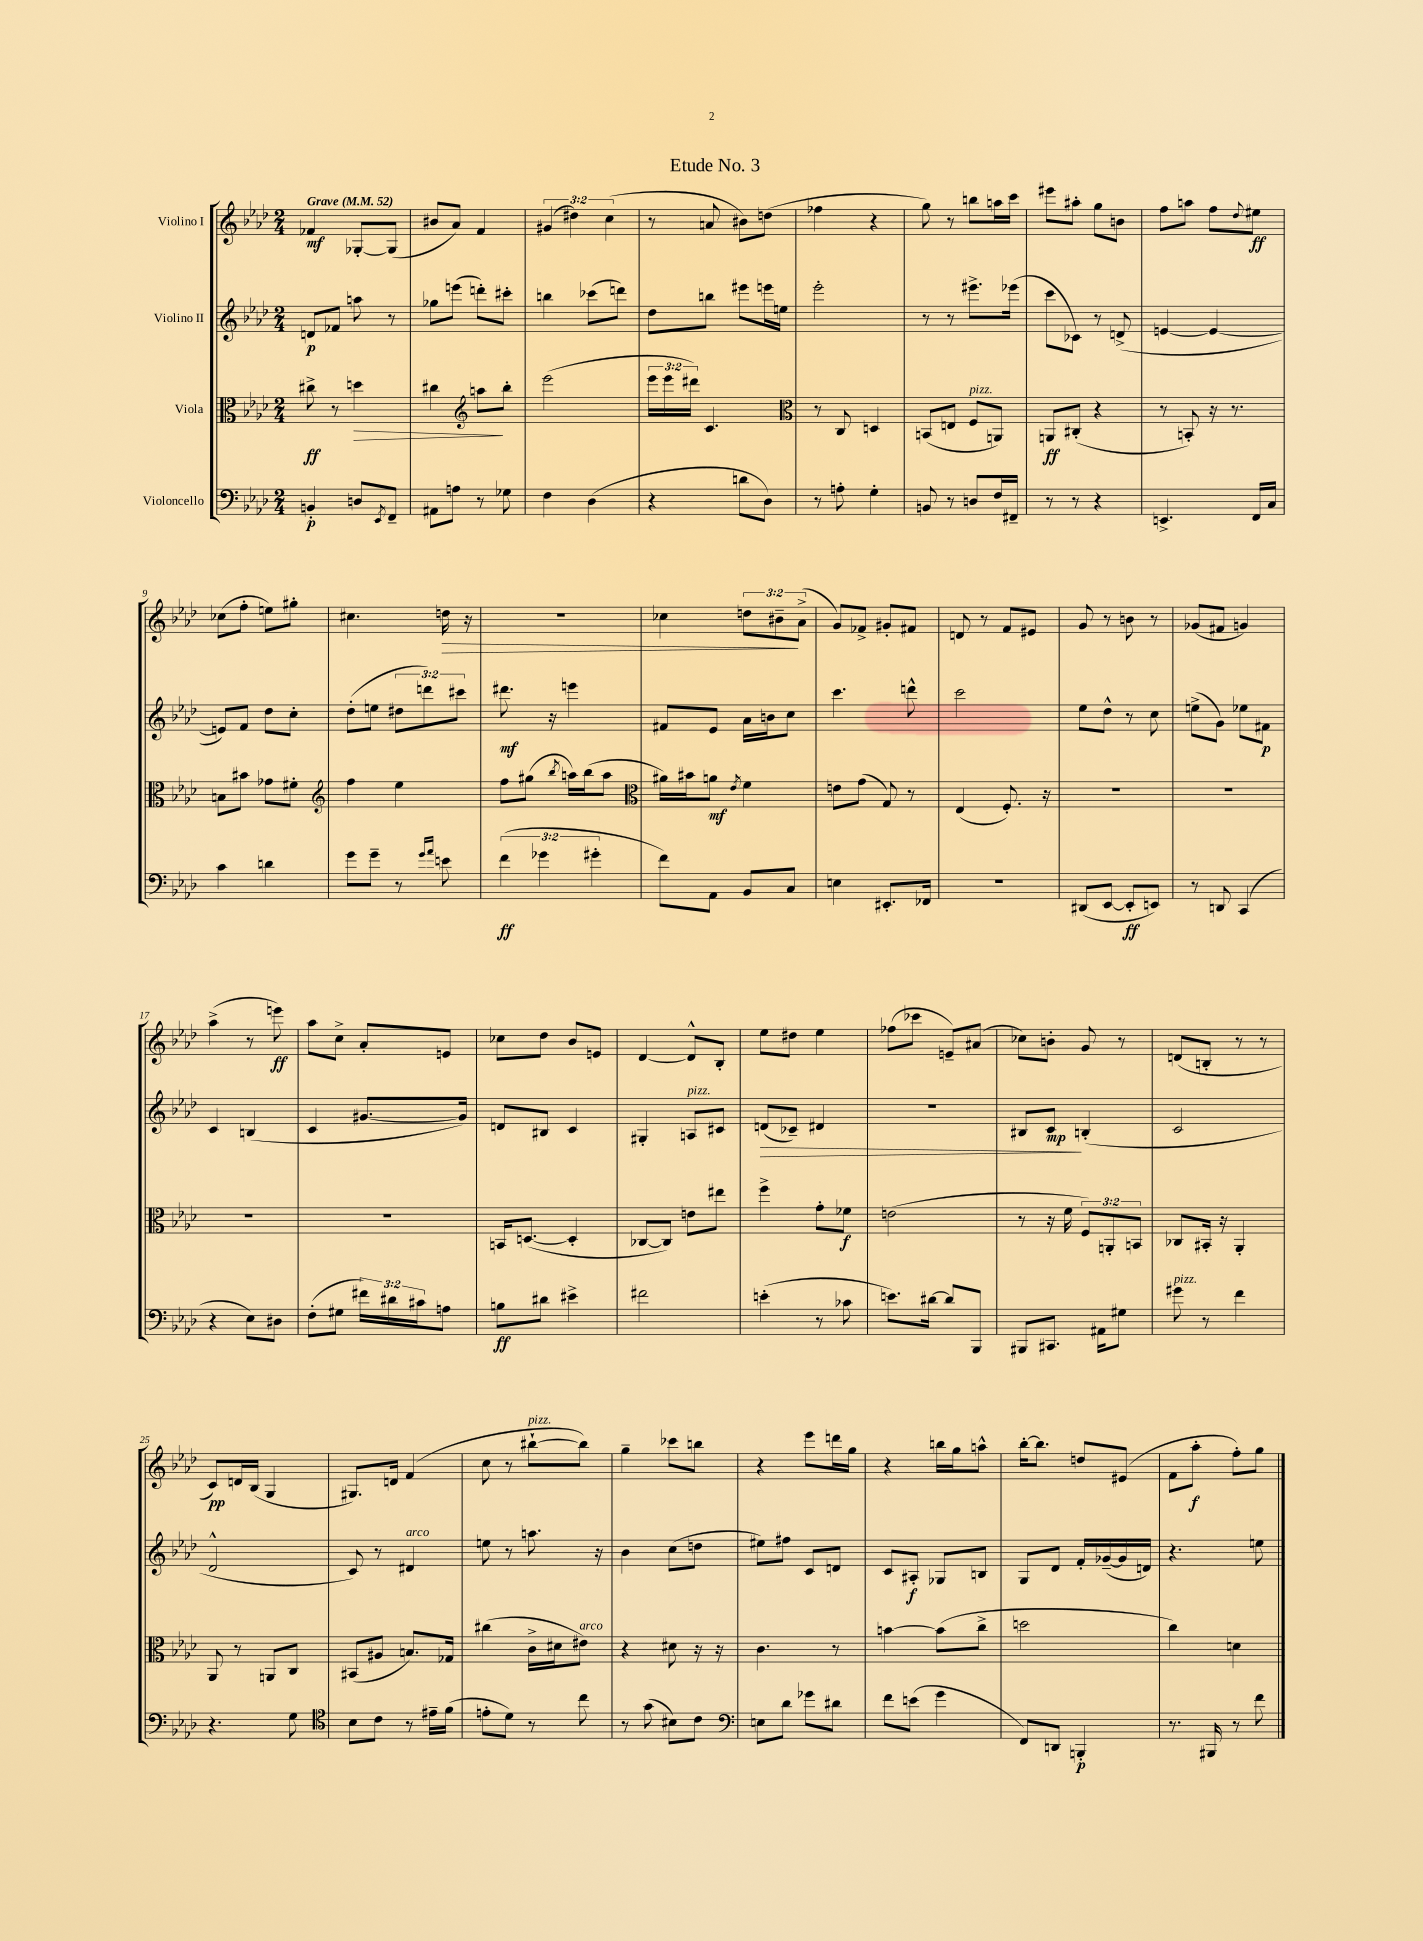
\header { title = "Etude No. 3" }
<<
\new StaffGroup <<
\new Staff = "s0" \with { instrumentName = "Violino I" } {
    \clef treble \key aes \major \numericTimeSignature \time 2/4 \override Staff.TupletNumber.text = #tuplet-number::calc-fraction-text \tempo "Grave" 4 = 52
    fes'4\mf ges8~-. ges8( |
    bis'8 aes'8) f'4 |
    \tuplet 3/2 { gis'4( dis''4) c''4( } |
    r8 a'8 bis'8) d''8( |
    fes''4 r4 |
    g''8) r8 b''8 a''16 c'''16 |
    eis'''8 ais''8-. g''8 b'8 |
    f''8 a''8 f''8 \appoggiatura { des''8 } eis''8\ff |
    ces''8( f''8-. e''8) gis''8-. |
    cis''4. d''16\> r16 |
    r2 |
    ces''4 \tuplet 3/2 { d''8 bis'8--\! aes'8->( } |
    g'8) fes'8-> gis'8-. fis'8 |
    d'8 r8 f'8 eis'8 |
    g'8 r8 b'8 r8 |
    ges'8( fis'8 g'4) |
    aes''4->( r8 e'''8\ff) |
    aes''8 c''8-> aes'8-. e'8 |
    ces''8 des''8 bes'8 e'8 |
    des'4~ des'8-^ bes8-. |
    ees''8 dis''8 ees''4 |
    fes''8( ces'''8 e'8--) ais'8( |
    ces''8) b'8-. g'8 r8 |
    d'8( b8-. r8 r8 |
    c'8\pp) d'16 bes16( g4 |
    gis8.) d'16 f'4( |
    c''8 r8 bis''8~-!^\markup { \italic "pizz." } bis''8) |
    g''4-- ces'''8 b''8 |
    r4 ees'''8 d'''16 g''16 |
    r4 b''16 g''16 a''8-^ |
    bes''16~-. bes''8. d''8 eis'8( |
    f'8 aes''8-.\f f''8-.) g''8 \bar "|." |
}
\new Staff = "s1" \with { instrumentName = "Violino II" } {
    \clef treble \key aes \major \numericTimeSignature \time 2/4 \override Staff.TupletNumber.text = #tuplet-number::calc-fraction-text
    d'8\p fes'8 a''8 r8 |
    ges''8 e'''8( d'''8-.) cis'''8-. |
    b''4 ces'''8( d'''8) |
    des''8 b''8 eis'''8 e'''16 e''16 |
    ees'''2-. |
    r8 r8 eis'''8.-> ees'''16( |
    c'''8 ces'8) r8 d'8->( |
    e'4~ e'4~ |
    e'8) f'8 des''8 c''8-. |
    des''8-.( e''8 \tuplet 3/2 { dis''8 d'''8) cis'''8 } |
    dis'''8.\mf r16 e'''4 |
    fis'8 ees'8 aes'16 b'16 c''8 |
    c'''4. d'''8-^ |
    c'''2 |
    ees''8 des''8-^ r8 c''8 |
    e''8->( g'8) ees''8 fis'8\p |
    c'4 b4( |
    c'4 gis'8.~ gis'16) |
    d'8 bis8 c'4 |
    gis4-. a8^\markup { \italic "pizz." } cis'8 |
    d'8\>( ces'8--) dis'4 |
    r2 |
    bis8 c'8\mp\! b4-.( |
    c'2 |
    des'2-^ |
    c'8) r8 dis'4^\markup { \italic "arco" } |
    e''8 r8 a''8. r16 |
    bes'4 c''8( d''8 |
    eis''8) fis''8 c'8 d'8 |
    c'8 ais8-.\f ges8 b8 |
    g8 des'8 f'16-. ges'16~--( ges'16 d'16) |
    r4. e''8 \bar "|." |
}
\new Staff = "s2" \with { instrumentName = "Viola" } {
    \clef alto \key aes \major \numericTimeSignature \time 2/4 \override Staff.TupletNumber.text = #tuplet-number::calc-fraction-text
    cis''8->\ff r8 d''4\> |
    cis''4 \clef treble a''8\! bes''8-. |
    ees'''2( |
    \tuplet 3/2 { ees'''16 ees'''16 dis'''16) } c'4. |
    \clef alto r8 c8 d4 |
    b,8( e8 f8^\markup { \italic "pizz." } a,8) |
    a,8\ff cis8-.( r4 |
    r8 b,8-.) r16 r8. |
    b8 bis'8 ges'8 fis'8-. |
    \clef treble f''4 ees''4 |
    f''8 gis''8( \acciaccatura { bes''8 } a''16) bes''16( a''8 |
    \clef alto ais'16) bis'16 a'8\mf \acciaccatura { ees'8 } f'4 |
    e'8 g'8( g8) r8 |
    ees4( f8.-.) r16 |
    R2 |
    R2 |
    R2 |
    R2 |
    b,16 d8.~( d4-. |
    ces8~ ces8) e'8 eis''8 |
    f''4-> g'8-. fes'8\f |
    e'2( |
    r8 r16 f'16 \tuplet 3/2 { f8) a,8-. b,8 } |
    ces8 bis,16-. r16 aes,4-. |
    aes,8 r8 a,8 c8 |
    bis,8( ais8 b8.) ges16 |
    cis''4( c'16-> dis'16 eis'8^\markup { \italic "arco" }) |
    r4 dis'8 r16 r16 |
    c'4. r8 |
    b'4~ b'8( c''8-> |
    d''2 |
    c''4) d'4 \bar "|." |
}
\new Staff = "s3" \with { instrumentName = "Violoncello" } {
    \clef bass \key aes \major \numericTimeSignature \time 2/4 \override Staff.TupletNumber.text = #tuplet-number::calc-fraction-text
    b,4-.\p d8 \acciaccatura { ees,8 } f,8-- |
    ais,8 a8 r8 ges8 |
    f4 des4( |
    r4 d'8 des8) |
    r8 a8-. g4-. |
    b,8 r8 d8 f16 fis,16-- |
    r8 r8 r4 |
    e,4.-> f,16 c16 |
    c'4 d'4 |
    g'8 g'8-- r8 \grace { g'16 aes'16 } e'8 |
    \tuplet 3/2 { f'4\ff( ges'4 gis'4-. } |
    f'8) aes,8 bes,8 c8 |
    e4 eis,8.-. fes,16 |
    R2 |
    dis,8( ees,8~ ees,8-.\ff e,8) |
    r8 d,8 c,4( |
    r4 ees8) dis8 |
    f8-.( gis8 \tuplet 3/2 { fis'16) dis'16 cis'16 } a8 |
    b8\ff dis'8 eis'4-> |
    fis'2 |
    e'4-.( r8 ces'8 |
    e'8.) dis'16~ dis'8 bes,,8 |
    bis,,8 cis,8. ais,16 gis8 |
    gis'8^\markup { \italic "pizz." } r8 f'4 |
    r4. g8 |
    \clef tenor bes8 c'8 r8 eis'16-- f'16( |
    e'8-. des'8) r8 c''8 |
    r8 g'8( bis8) c'8 |
    \clef bass e8 des'8 ges'8 dis'8 |
    f'8 e'8( g'4 |
    f,8) d,8 b,,4-.\p |
    r8. bis,,16 r8 f'8 \bar "|." |
}
>>
>>
